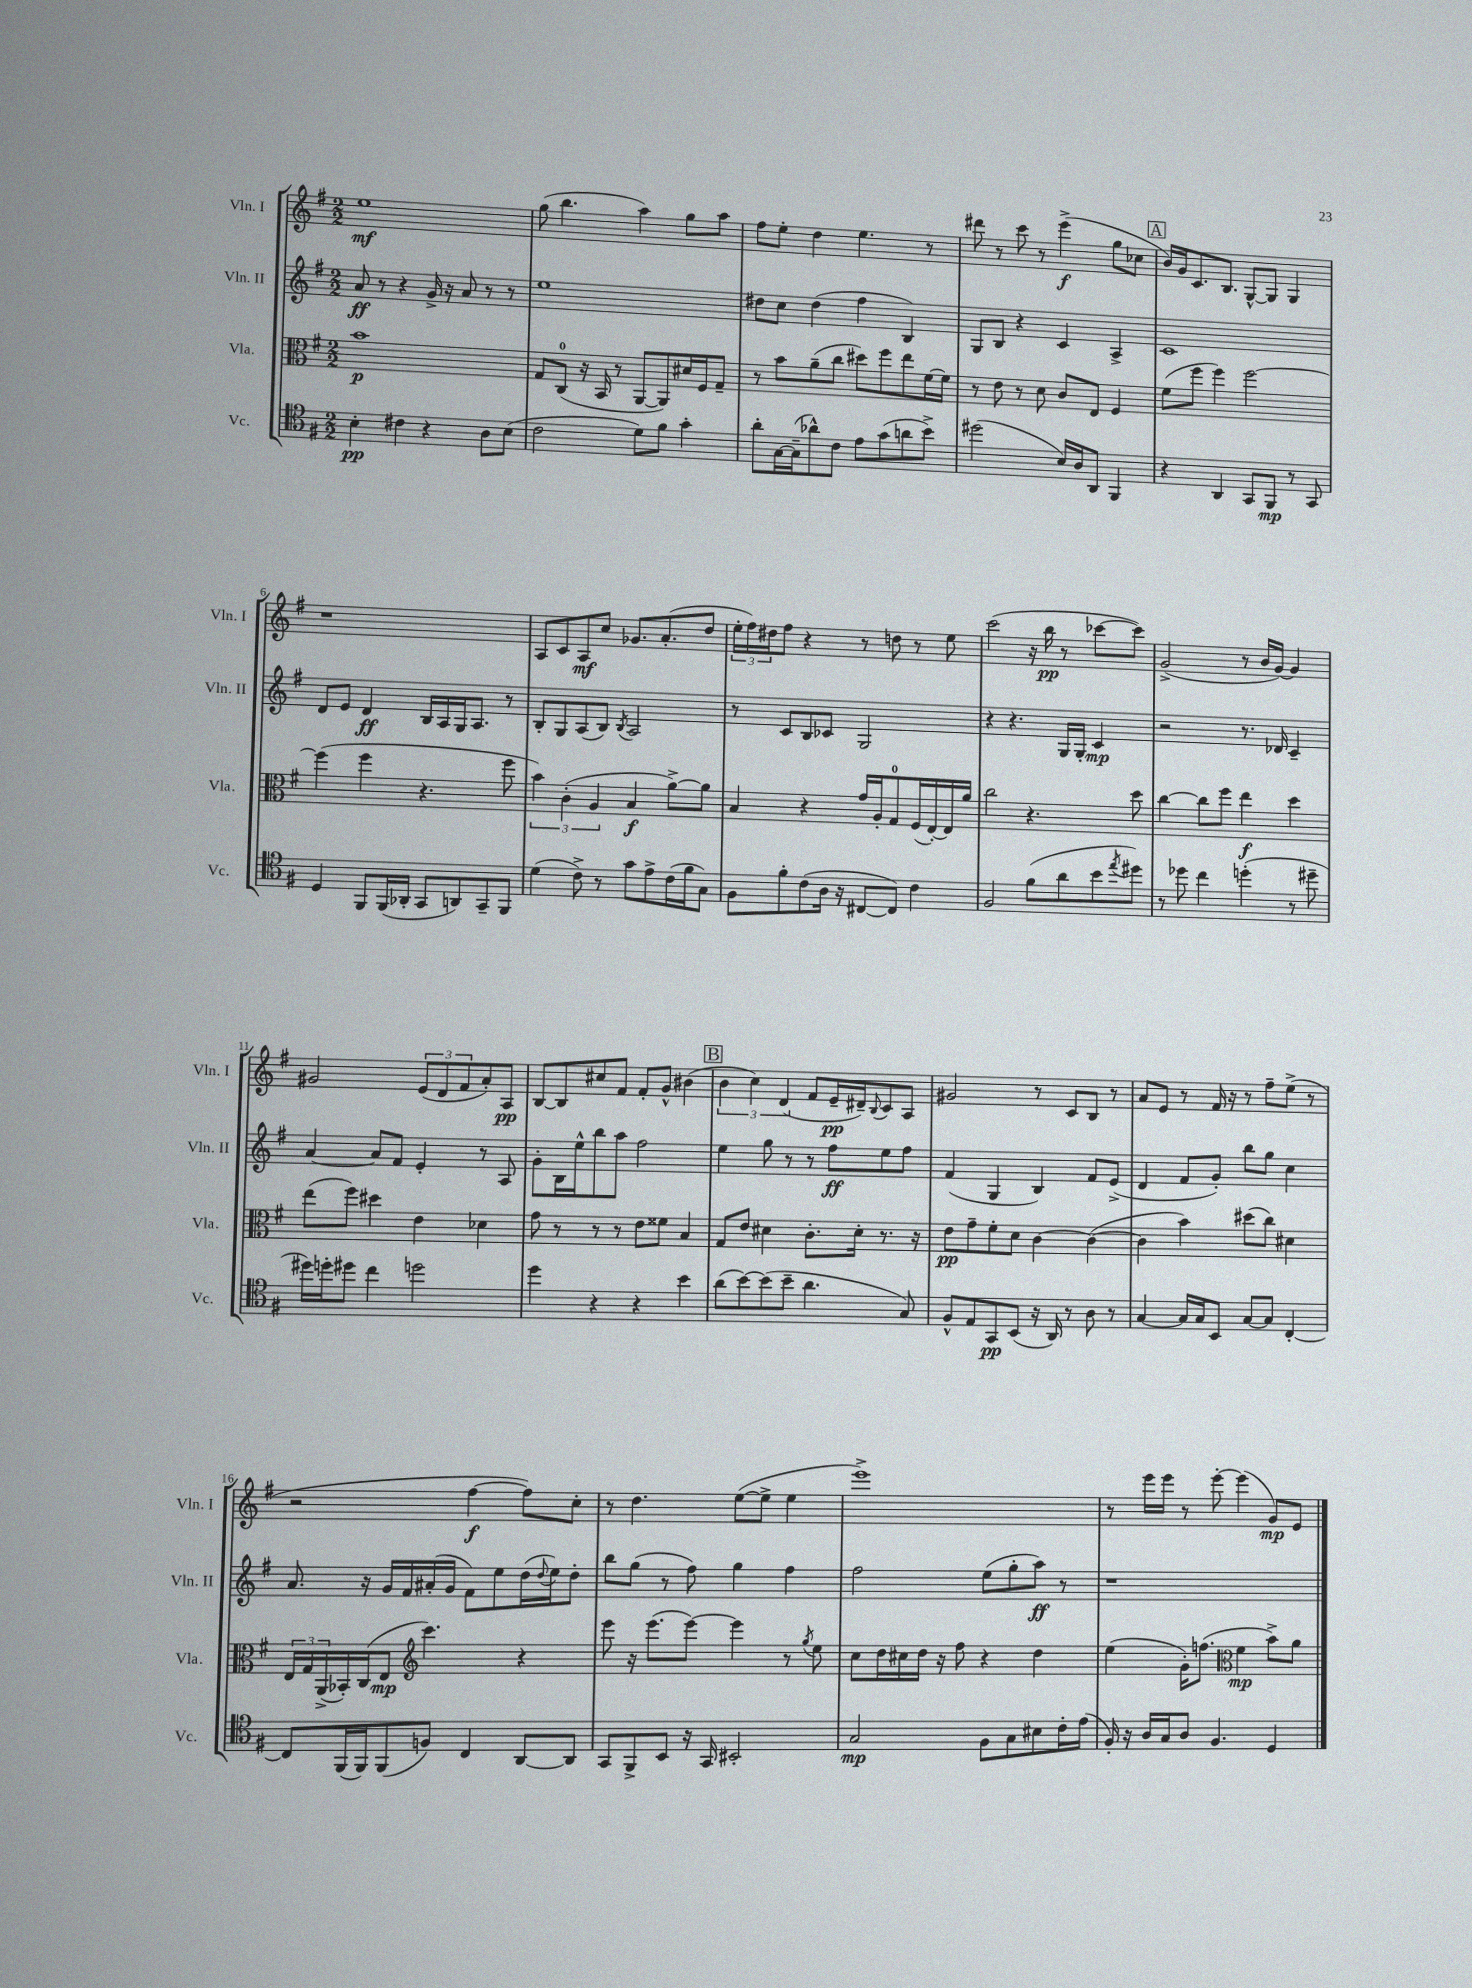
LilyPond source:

<<
\new StaffGroup <<
\new Staff = "s0" \with { instrumentName = "Vln. I" shortInstrumentName = "Vln. I" } {
    \clef treble \key g \major \numericTimeSignature \time 2/2
    e''1\mf |
    g''8( b''4. a''4) g''8 a''8 |
    fis''8 e''8-. d''4 e''4. r8 |
    dis'''8 r8 c'''8 r8 e'''4->\f( g''8 ces''8 |
    \mark \markup { \box "A" } b'16) g'16 c'8. b8. g8~-^ g8 g4 |
    r1 |
    a8 c'8 a8\mf c''8 ges'8. a'8.-.( d''8 |
    \tuplet 3/2 { e''16-. fis''16) dis''16 } fis''8 r4 r8 d''8 r8 e''8 |
    c'''2( r16 b''16\pp r8 ces'''8~ ces'''8) |
    g'2->( r8 b'16 g'16~) g'4 |
    gis'2 \tuplet 3/2 { e'8( d'8 fis'8 } a'8-.) a8\pp |
    b8~ b8 cis''8 fis'8 fis'8-. g'8-^ bis'4( |
    \mark \markup { \box "B" } \tuplet 3/2 { b'4 c''4) d'4( } fis'8 e'16--\pp dis'16--) \appoggiatura { b8 } c'8 a8 |
    gis'2 r8 c'8 b8 r8 |
    a'8 e'8 r8 fis'16 r16 r8 fis''8-- e''8->( r8 |
    r2 fis''4~\f fis''8) c''8-. |
    r8 d''4. e''8~( e''8-> e''4 |
    e'''1->) |
    r8 e'''16 e'''16 r8 e'''8~-. e'''4( g'8\mp) e'8 \bar "|." |
}
\new Staff = "s1" \with { instrumentName = "Vln. II" shortInstrumentName = "Vln. II" } {
    \clef treble \key g \major \numericTimeSignature \time 2/2
    a'8\ff r8 r4 g'16-> r16 a'8 r8 r8 |
    e''1 |
    dis''8 c''8 dis''4( fis''4 b4) |
    g8 b8 r4 c'4 a4-> |
    \mark \markup { \box "A" } c'1 |
    d'8 e'8 d'4\ff b16 a16 g16 a8. r8 |
    b8-. g8 a8( b8) \acciaccatura { b8 } a2 |
    r8 c'8 b8 ces'8 g2 |
    r4 r4. g16 g16-. c'4\mp |
    r2 r8. des'16 c'4-- |
    a'4~ a'8 fis'8 e'4-. r8 a8 |
    g'8-. b16 e''16-^ b''8 a''8 fis''2 |
    \mark \markup { \box "B" } e''4 g''8 r8 r8 fis''8\ff e''8 fis''8 |
    fis'4( g4 b4) fis'8 e'8->( |
    d'4 fis'8 g'8-.) b''8 g''8 c''4 |
    a'8. r16 g'16 fis'16 ais'16-.( g'16 fis'8) e''8 d''16( \appoggiatura { d''8 } e''16) d''8-. |
    b''8 g''8( r8 fis''8) g''4 fis''4 |
    fis''2 e''8( g''8-. a''8\ff) r8 |
    r1 \bar "|." |
}
\new Staff = "s2" \with { instrumentName = "Vla." shortInstrumentName = "Vla." } {
    \clef alto \key g \major \numericTimeSignature \time 2/2
    b'1\p |
    g8 c8-0( r16 b,16 r8 a,8~ a,8) dis'16 fis16 g8-- |
    r8 b'8 a'8--( c''8 dis''8) fis''8 e''8 fis'16~ fis'16 |
    r8 e'8 r8 d'8 c'8 e8 fis4 |
    \mark \markup { \box "A" } fis'8( fis''8 fis''4) fis''2~ |
    fis''4( fis''4 r4. fis''8 |
    \tuplet 3/2 { b'4) c'4-.( a4 } b4\f a'8~->) a'8 |
    b4 r4 g'16 a16-. g8-0 fis16( e16~-.) e16 a'16 |
    c''2 r4. d''8 |
    c''4~ c''8 fis''8 e''4\f d''4 |
    e''8( fis''8) dis''4 e'4 des'4 |
    g'8 r8 r8 r8 e'8 fisis'8 b4 |
    \mark \markup { \box "B" } g8 e'8 dis'4 c'8.-. dis'16-. r8. r16 |
    e'8\pp g'8-- fis'8-. d'8 c'4~ c'4~( |
    c'4 b'4) dis''8( c''8) dis'4 |
    \tuplet 3/2 { e16 g16 a,16->( } bes,16-.) c16( e8\mp \clef treble c'''4.) r4 |
    e'''8 r16 e'''8.( e'''8~) e'''4 r8 \acciaccatura { g''8 } e''8 |
    c''8 d''16 cis''16 d''16 r16 fis''8 r4 d''4 |
    e''4( g'16-.) f''8.( \clef alto fis'4\mp b'8->) a'8 \bar "|." |
}
\new Staff = "s3" \with { instrumentName = "Vc." shortInstrumentName = "Vc." } {
    \clef tenor \key g \major \numericTimeSignature \time 2/2
    b4-.\pp cis'4 r4 a8 b8( |
    c'2 d'8) fis'8 g'4-. |
    a'8-. g16~ g16--( aes'8-^) c'8 e'8 g'8( a'8 b'8->) |
    dis''2( b16) a16 a,8 fis,4 |
    \mark \markup { \box "A" } r4 a,4 g,8 fis,8\mp r8 g,8 |
    d4 fis,8 fis,16( aes,16-. g,8 a,8) g,8-- fis,8 |
    d'4( c'8->) r8 g'8 e'8-> c'16( fis'16 g8) |
    fis8 fis'8-. c'8( a16 r16 cis8~ cis8) c'4 |
    fis2 fis'8( a'8 b'8 \acciaccatura { e''8 } dis''8) |
    r8 des''8 c''4 d''4-.( r8 dis''8-- |
    dis''16) d''16-. dis''8 c''4 d''2 |
    d''4 r4 r4 b'4 |
    \mark \markup { \box "B" } a'8( b'8~) b'8( b'8-- a'4. g8) |
    fis8-^ e8 g,8\pp b,8( r16 a,16) r8 a8 r8 |
    g4~ g16 g16 b,8 g8~ g8 c4~-. |
    c8 fis,16( fis,16) fis,8( f8) c4 a,8~ a,8 |
    g,8 fis,8-> b,8 r16 g,16 bis,2-. |
    g2\mp fis8 g8 bis8 c'16-. e'16( |
    fis16-.) r16 a16 g16 a8 fis4. d4 \bar "|." |
}
>>
>>
